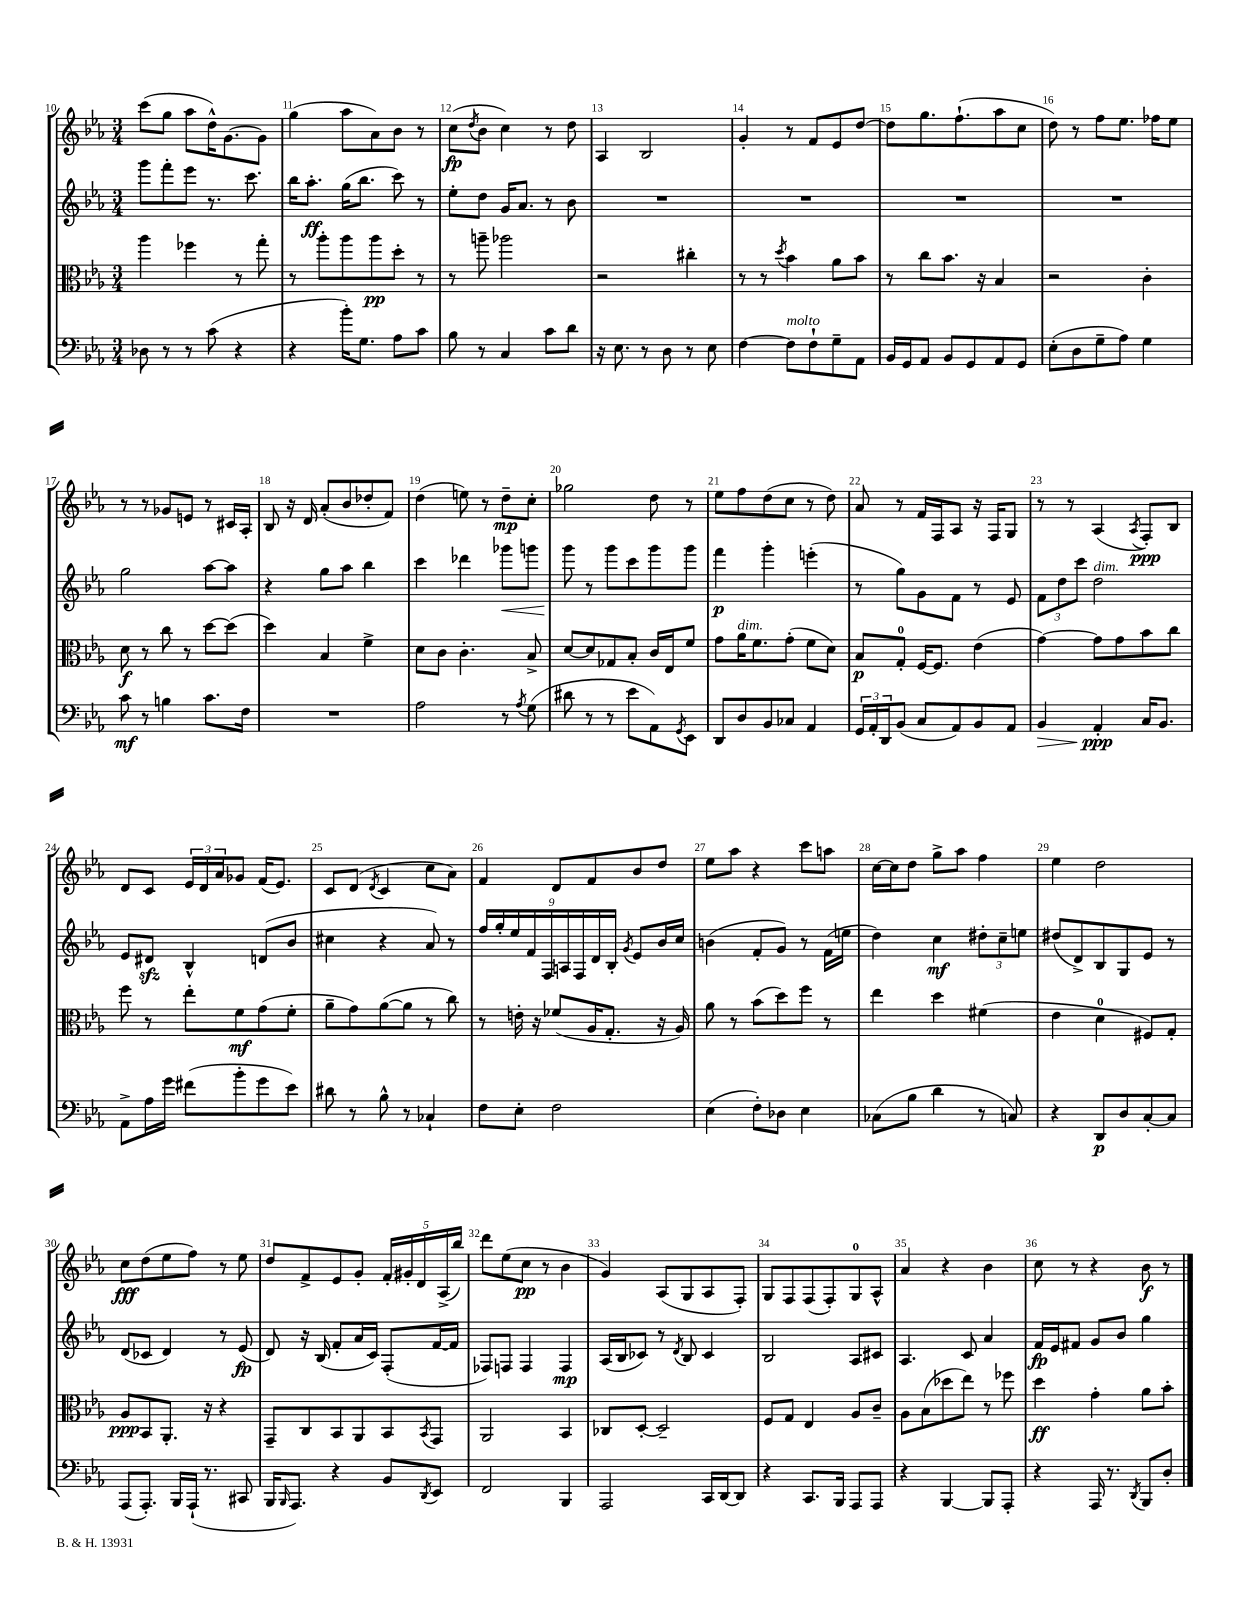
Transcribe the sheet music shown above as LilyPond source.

<<
\new StaffGroup <<
\new Staff = "s0" {
    \clef treble \key ees \major \numericTimeSignature \time 3/4
    c'''8( g''8 aes''8 d''16-^) g'8.~ g'8 |
    g''4( aes''8 aes'8) bes'8 r8 |
    c''8\fp( \acciaccatura { d''8 } bes'8 c''4) r8 d''8 |
    aes4 bes2 |
    g'4-. r8 f'8 ees'8 d''8~ |
    d''8 g''8. f''8.-!( aes''8 c''8 |
    d''8) r8 f''8 ees''8. fes''16 ees''8 |
    r8 r8 ges'8 e'8 r8 cis'16 aes16-. |
    bes8 r16 d'16 aes'8-.( bes'8 des''8-. f'8) |
    d''4( e''8) r8 d''8--\mp c''8-. |
    ges''2 d''8 r8 |
    ees''8 f''8 d''8( c''8 r8 d''8) |
    aes'8 r8 f'16 f16 aes8 r16 f16 g8 |
    r8 r8 aes4( \acciaccatura { aes8 } f8-.\ppp) bes8 |
    d'8 c'8 \tuplet 3/2 { ees'16 d'16 aes'16 } ges'8 f'16( ees'8.) |
    c'8 d'8( \acciaccatura { d'8 } c'4 c''8 aes'8) |
    f'4 d'8 f'8 bes'8 d''8 |
    ees''8 aes''8 r4 c'''8 a''8 |
    c''16~ c''16 d''8 g''8-> aes''8 f''4 |
    ees''4 d''2 |
    c''8\fff d''8( ees''8 f''8) r8 ees''8 |
    d''8 f'8-> ees'8 g'8-. \tuplet 5/4 { f'16-. gis'16-. d'16 aes16->( bes''16) } |
    d'''8 ees''8( c''8\pp r8 bes'4 |
    g'4) aes8( g8 aes8 f8-.) |
    g8 f8 f8( f8-.) g8-0 aes8-^ |
    aes'4 r4 bes'4 |
    c''8 r8 r4 bes'8\f r8 \bar "|." |
}
\new Staff = "s1" {
    \clef treble \key ees \major \numericTimeSignature \time 3/4
    g'''8 f'''8-. ees'''8 r8. c'''8. |
    bes''16 aes''8.-.\ff g''16( bes''8. c'''8) r8 |
    ees''8-. d''8 g'16 aes'8. r8 bes'8 |
    R2. |
    R2. |
    R2. |
    R2. |
    g''2 aes''8~ aes''8 |
    r4 g''8 aes''8 bes''4 |
    c'''4 des'''4 ges'''8\< g'''8 |
    g'''8\! r8 g'''8 c'''8 g'''8 g'''8 |
    f'''4\p g'''4-. e'''4-.( |
    r8 g''8) g'8 f'8 r8 ees'8 |
    \tuplet 3/2 { f'8 d''8 c'''8 } d''2^\markup { \italic "dim." } |
    ees'8 dis'8\sfz bes4-^ d'8( bes'8 |
    cis''4 r4 aes'8) r8 |
    \tuplet 9/8 { f''16 g''16-. ees''16 f'16 f16 a16 f16 d'16 bes16-. } \acciaccatura { g'8 } ees'8 bes'16 c''16 |
    b'4( f'8-. g'8) r8 f'16( e''16 |
    d''4) c''4\mf \tuplet 3/2 { dis''8-. c''8-- e''8 } |
    dis''8( d'8->) bes8 g8 ees'8 r8 |
    d'8( ces'8 d'4) r8 ees'8\fp( |
    d'8) r16 bes16( f'8-. aes'16 c'16) f8-.( f'16~ f'16 |
    fes8) f8 f4 f4\mp |
    aes16( bes16 ces'8) r8 \acciaccatura { d'8 } bes8 ces'4 |
    bes2 aes8 cis'8 |
    aes4. c'8 aes'4 |
    f'16\fp ees'16 fis'8 g'8 bes'8 g''4 \bar "|." |
}
\new Staff = "s2" {
    \clef alto \key ees \major \numericTimeSignature \time 3/4
    aes''4 fes''4 r8 g''8-. |
    r8 aes''8-. aes''8 aes''8\pp d''8-. r8 |
    r8 a''8-- aes''2 |
    r2 cis''4-. |
    r8 r8 \acciaccatura { d''8 } bes'4 aes'8 bes'8 |
    r8 c''8 bes'8. r16 bes4 |
    r2 c'4-. |
    d'8\f r8 c''8 r8 d''8~ d''8( |
    d''4) bes4 f'4-> |
    d'8 c'8 c'4.-. bes8-> |
    d'8~ d'8 ges8 bes8-. c'16 ees16 f'8 |
    g'8 aes'16^\markup { \italic "dim." } f'8. g'8-.( f'8 d'8) |
    bes8\p g8-0-. f16~ f8. ees'4( |
    g'4~) g'8 g'8 bes'8 c''8 |
    f''8 r8 ees''8-. f'8\mf g'8( f'8-. |
    aes'8-- g'8) aes'8~( aes'8 r8 c''8) |
    r8 e'16-. r16 fes'8( aes16 g8.-. r16 aes16) |
    aes'8 r8 bes'8( d''8) f''8 r8 |
    ees''4 d''4 fis'4( |
    ees'4 d'4-0 fis8) g8-. |
    aes8\ppp bes,8 aes,8.-. r16 r4 |
    g,8-- c8 bes,8 aes,8 bes,8 \acciaccatura { bes,8 } g,8 |
    aes,2 bes,4 |
    ces8 d8~-. d2-- |
    f8 g8 ees4 aes8 c'8-- |
    aes8 bes8( des''8 ees''8) r8 fes''8 |
    d''4\ff g'4-. aes'8 bes'8-. \bar "|." |
}
\new Staff = "s3" {
    \clef bass \key ees \major \numericTimeSignature \time 3/4
    des8 r8 r8 c'8( r4 |
    r4 bes'16-.) g8. aes8 c'8 |
    bes8 r8 c4 c'8 d'8 |
    r16 ees8. r8 d8 r8 ees8 |
    f4~ f8^\markup { \italic "molto" } f8-! g8-- aes,8 |
    bes,16 g,16 aes,8 bes,8 g,8 aes,8 g,8 |
    ees8-.( d8 g8-- aes8) g4 |
    c'8\mf r8 b4 c'8. f16 |
    R2. |
    aes2 r8 \acciaccatura { aes8 } g8( |
    dis'8 r8 r8 ees'8 aes,8) \acciaccatura { g,8 } ees,8 |
    d,8 d8 bes,8 ces8 aes,4 |
    \tuplet 3/2 { g,16 aes,16-. d,16 } bes,8( c8 aes,8) bes,8 aes,8 |
    bes,4\> aes,4-.\ppp\! c16 bes,8. |
    aes,8-> aes16 g'16 fis'8( bes'8-. g'8 ees'8) |
    dis'8 r8 bes8-^ r8 ces4-! |
    f8 ees8-. f2 |
    ees4( f8-.) des8 ees4 |
    ces8( bes8 d'4 r8 c8) |
    r4 d,8\p d8 c8~-. c8 |
    aes,,8( aes,,8.-.) bes,,16 aes,,16-!( r8. cis,8 |
    bes,,16 \grace { bes,,16 } aes,,8.) r4 bes,8 \acciaccatura { d,8 } ees,8 |
    f,2 bes,,4 |
    aes,,2 c,16 d,16~ d,8 |
    r4 c,8. bes,,16 aes,,8 aes,,8 |
    r4 bes,,4~ bes,,8 aes,,8-. |
    r4 aes,,16 r8. \acciaccatura { d,8 } bes,,8 d8-. \bar "|." |
}
>>
>>
\layout { \context { \Score currentBarNumber = #10 \override BarNumber.break-visibility = ##(#f #t #t) barNumberVisibility = #all-bar-numbers-visible } }
